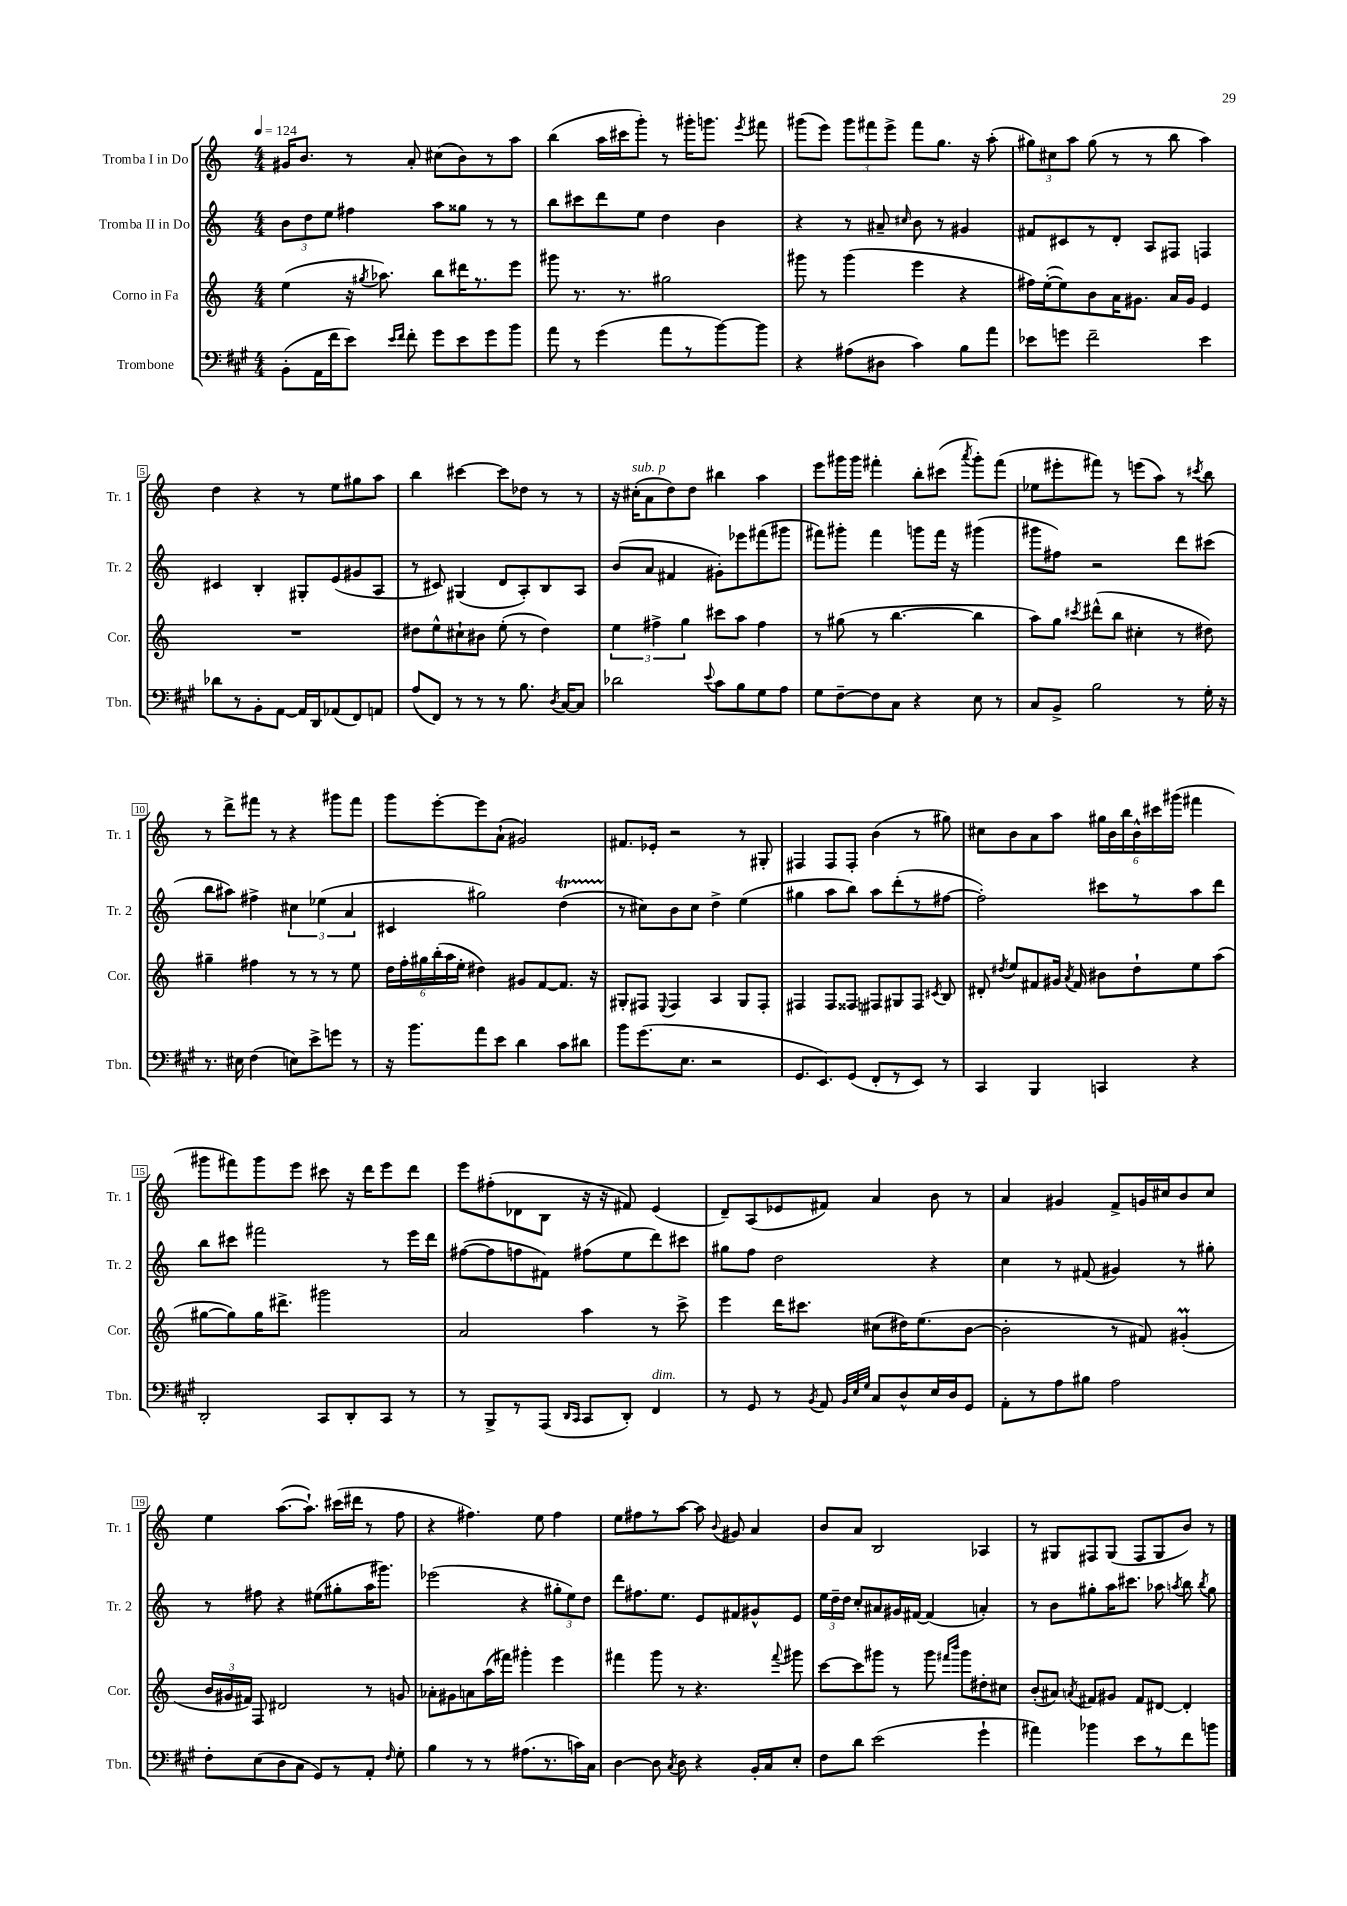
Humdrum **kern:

**kern	**kern	**kern	**kern
*staff4	*staff3	*staff2	*staff1
*clefF4	*clefG2	*clefG2	*clefG2
*k[f#c#g#]	*k[]	*k[]	*k[]
*M4/4	*M4/4	*M4/4	*M4/4
*MM124	*MM124	*MM124	*MM124
(8BB'	(4ee	12b	16g#
.	.	.	8.b
.	.	12dd	.
16AA	.	.	.
.	.	12ee	.
16f#	.	.	.
8e)	16r	4ff#	8r
.	8qgg#	.	.
.	8.aa-)	.	.
16qqe	.	.	.
16qqf#	.	.	.
8f#'	.	.	8a'
8g#	8bb	8aa	(8cc#
8e	16ddd#	8gg##	8b)
.	8.r	.	.
8g#	.	8r	8r
8b	8eee	8r	8aa
=	=	=	=
8a	8ggg#	8bb	(4bb
8r	8.r	8ccc#	.
(4g#	.	8ddd	16aa
.	8.r	.	16ccc#
.	.	8ee	8ggg')
8a	2gg#	4dd	8r
8r	.	.	16ggg#'
.	.	.	8.ggg
[8b)	.	4b	.
.	.	.	8qeee
8b]	.	.	8fff#
=	=	=	=
4r	8ggg#	4r	(8ggg#
.	8r	.	8eee)
(8A#	(4ggg#	8r	12ggg#
.	.	.	12fff#
8D#	.	8a#~	.
.	.	.	12eee^
.	.	16qqcc#	.
4c#)	4eee	8b	8fff#
.	.	8r	8.gg
8B	4r	4g#	.
.	.	.	16r
8a	.	.	(8aa'
=	=	=	=
8e-	16ff#)	8f#	12gg#)
.	([16ee'	.	.
.	.	.	12cc#
8g	8ee])	8c#	.
.	.	.	12aa
2f#~	8b	8r	(8gg#
.	16a	8d'	8r
.	8.g#	.	.
.	.	8A	8r
.	16a	8F#	8bb
.	16g#	.	.
4e-	4e	4F	4aa)
=	=	=	=
8d-	1r	4c#	4dd
8r	.	.	.
8BB'	.	4B'	4r
[8AA	.	.	.
16AA]	.	8G#'	8r
16DD	.	.	.
(8AA-	.	(8e	8ee
8FF#)	.	8g#	8gg#
8AA	.	8A	8aa
=	=	=	=
(8A	8dd#	8r	4bb
8FF#)	8ee^^	8c#)	.
8r	8cc#`	(4G#	[4ccc#
8r	8b#	.	.
8r	(8ee'	8d	8ccc#]
8.B	8r	8A')	8dd-
.	4dd#)	8B	8r
8qD	.	.	.
[16C#	.	.	.
8C#]	.	8A	8r
=	=	=	=
2d-	6ee	(8b	16r
.	.	.	(16cc#'
.	.	8a	8a
.	6ff#^	.	.
.	.	4f#	8dd)
.	6gg	.	.
.	.	.	8dd
8qqe	.	.	.
8c#	8ccc#	8g#')	4bb#
8B	8aa	8eee-	.
8G#	4ff#	(8fff#	4aa
8A	.	8ggg#	.
=	=	=	=
8G#	8r	8fff#)	8eee
[8F#~	(8gg#	8ggg#'	16ggg#
.	.	.	16ggg#
8F#]	8r	4fff#	4fff#'
8C#	[4.bb	.	.
4r	.	8ggg	8bb'
.	.	16fff#	(8ccc#
.	.	16r	.
.	.	.	8qaaa
8E	4bb]	(4ggg#	8ggg#')
8r	.	.	(8fff#
=	=	=	=
8C#	8aa)	8ggg#	8ee-
8BB^	8gg	8ff#)	8eee#'
.	8qccc#	.	.
2B	(8ddd#^^	2r	8fff#)
.	8bb	.	8r
.	4cc#'	.	(8eee
.	.	.	8aa)
8r	8r	8ddd	8r
.	.	.	8qccc#
16G#'	8dd#)	(8ccc#	8bb
16r	.	.	.
=	=	=	=
8.r	4gg#~	8bb	8r
.	.	8aa#)	8ddd^
16E#	.	.	.
(4F#	4ff#	4ff#^	8fff#
.	.	.	8r
8E)	8r	6cc#	4r
8e^	8r	.	.
.	.	(6ee-	.
8g	8r	.	8ggg#
.	.	6a	.
8r	8ee	.	8fff#
=	=	=	=
16r	24dd	4c#	8ggg
.	24ff'	.	.
8.b	.	.	.
.	24gg#	.	.
.	(24bb'	.	[8eee'
.	24aa	.	.
.	24ee'	.	.
8a	4dd#)	2gg#)	8eee]
8e	.	.	(8a`
4d	8g#	.	2g#)
.	[8f	.	.
8c#	8.f]	(4dd	.
8d#	.	.	.
.	16r	.	.
=	=	=	=
8b	8G#'	8r	8.f#
(8.g#	8F#	8cc#)	.
.	.	.	16e-'
.	8qqE	.	.
.	4F#	8b	2r
8.E	.	.	.
.	.	8cc#	.
2r	4A	4dd^	.
.	8G#	(4ee	8r
.	8F#'	.	8G#'
=	=	=	=
8.GG#	4F#	4gg#	4F#
8.EE)	.	.	.
.	8F#	8aa	8F#
(8GG#	8F##	8bb)	8F#'
8FF#'	8F#	8aa	(4b
8r	8G#	(8ddd'	.
8EE)	8F#	8r	8r
.	8qc#	.	.
8r	8B	[8ff#	8gg#)
=	=	=	=
4CC#	8d#'	2ff#'])	8cc#
.	8qdd#	.	.
.	8ee	.	8b
4BBB	8f#	.	8a
.	16g#	.	8aa
.	8qa	.	.
.	16f#	.	.
4CC	8b#	8ccc#	24gg#
.	.	.	24b
.	.	.	24bb
.	8dd#`	8r	24b^^
.	.	.	24ccc#
.	.	.	(24ggg#
4r	8ee	8aa	4fff#
.	(8aa	8ddd	.
=	=	=	=
2DD'	[8gg#	8bb	8ggg#
.	8gg#])	8ccc#	8fff#)
.	16gg#	2fff#	8ggg#
.	8.ddd#^	.	.
.	.	.	8eee
8CC#	2ggg#	.	8ccc#
8DD'	.	.	16r
.	.	.	16ddd
8CC#	.	8r	8eee
8r	.	16eee	8ddd
.	.	16ddd	.
=	=	=	=
8r	2a	([8ff#	8eee
8BBB^	.	8ff#]	(8ff#'
8r	.	8ff	8d-
(8AAA	.	8f#)	8B
16qqDD	.	.	.
16qqCC#	.	.	.
8CC#	4aa	(8ff#	16r
.	.	.	16r
8DD')	.	8ee	8f#)
4FF#	8r	8ddd)	(4e
.	8ccc^	8ccc#	.
=	=	=	=
8r	4eee	8gg#	8d~)
8GG#	.	8ff	(8A
8r	16ddd	2dd	8e-
.	8.ccc#	.	.
8qBB	.	.	.
8AA	.	.	8f#)
32qqBB	.	.	.
32qqE	.	.	.
32qqG#	.	.	.
8C#	(8cc#	.	4a
8D^^	16dd#)	.	.
.	(8.ee	.	.
16E	.	4r	8b
16D	.	.	.
8GG#	[8b	.	8r
=	=	=	=
8AA'	2b']	4cc	4a
8r	.	.	.
8A	.	8r	4g#
8B#	.	(8f#	.
2A	8r	4g#)	8f^
.	8f#)	.	16g
.	.	.	16cc#
.	(4g#'	8r	8b
.	.	8gg#'	8cc#
=	=	=	=
8F#'	24b	8r	4ee
.	24g#	.	.
.	24f#)	.	.
(8E	8F	8ff#	.
8D	2d#	4r	([8.aa
8C#	.	.	.
.	.	.	8.aa`])
8GG#)	.	(8ee#	.
8r	.	8gg#'	(16ccc#
.	.	.	16ddd#
8AA'	8r	16aa	8r
.	.	8.ggg#)	.
16qqF#	.	.	.
8G#'	8g	.	8ff
=	=	=	=
4B	8a-'	(2eee-	4r
.	8g#	.	.
8r	8a	.	4.ff#)
8r	(16aa	.	.
.	16fff#)	.	.
(8.A#	4ggg#'	4r	.
.	.	.	8ee
8.r	.	.	.
.	4eee	12gg#'	4ff#
.	.	12ee)	.
16c)	.	.	.
.	.	12dd	.
16C#	.	.	.
=	=	=	=
[4D	4fff#	8ddd	8ee
.	.	8.ff#	8ff#
8D]	8ggg	.	8r
.	.	8.ee	.
8qC#	.	.	.
8D	8r	.	[8aa
4r	4.r	8e	8aa]
.	.	.	8qqb
.	.	8f#	8g#
16BB'	.	8g#^^	4a
16C#	.	.	.
.	8qqfff#	.	.
8E'	8ggg#	8e	.
=	=	=	=
8F#	[8ccc	24ee	8b
.	.	24dd~	.
.	.	24dd	.
8d	8ccc]	8cc'	8a
(2e	8ggg#	8a#	2B
.	8r	16g#	.
.	.	[16f#	.
.	8ggg#	(4f#]	.
.	16qqfff#	.	.
.	16qqbbb	.	.
.	8ggg#	.	.
4g#`	8dd#'	4a')	4A-
.	8cc#	.	.
=	=	=	=
4a#)	(8b'	8r	8r
.	8a#)	8b	8G#
.	8qa	.	.
4b-	8f#	8gg#'	8F#
.	8g#	16aa	(8G#
.	.	8.ccc#	.
8e	8f#	.	8F#
8r	[8d#	8aa-	8G#
.	.	8qaa	.
8f#	4d#']	8bb	8b)
.	.	8qbb	.
8b	.	8gg#	8r
==	==	==	==
*-	*-	*-	*-
